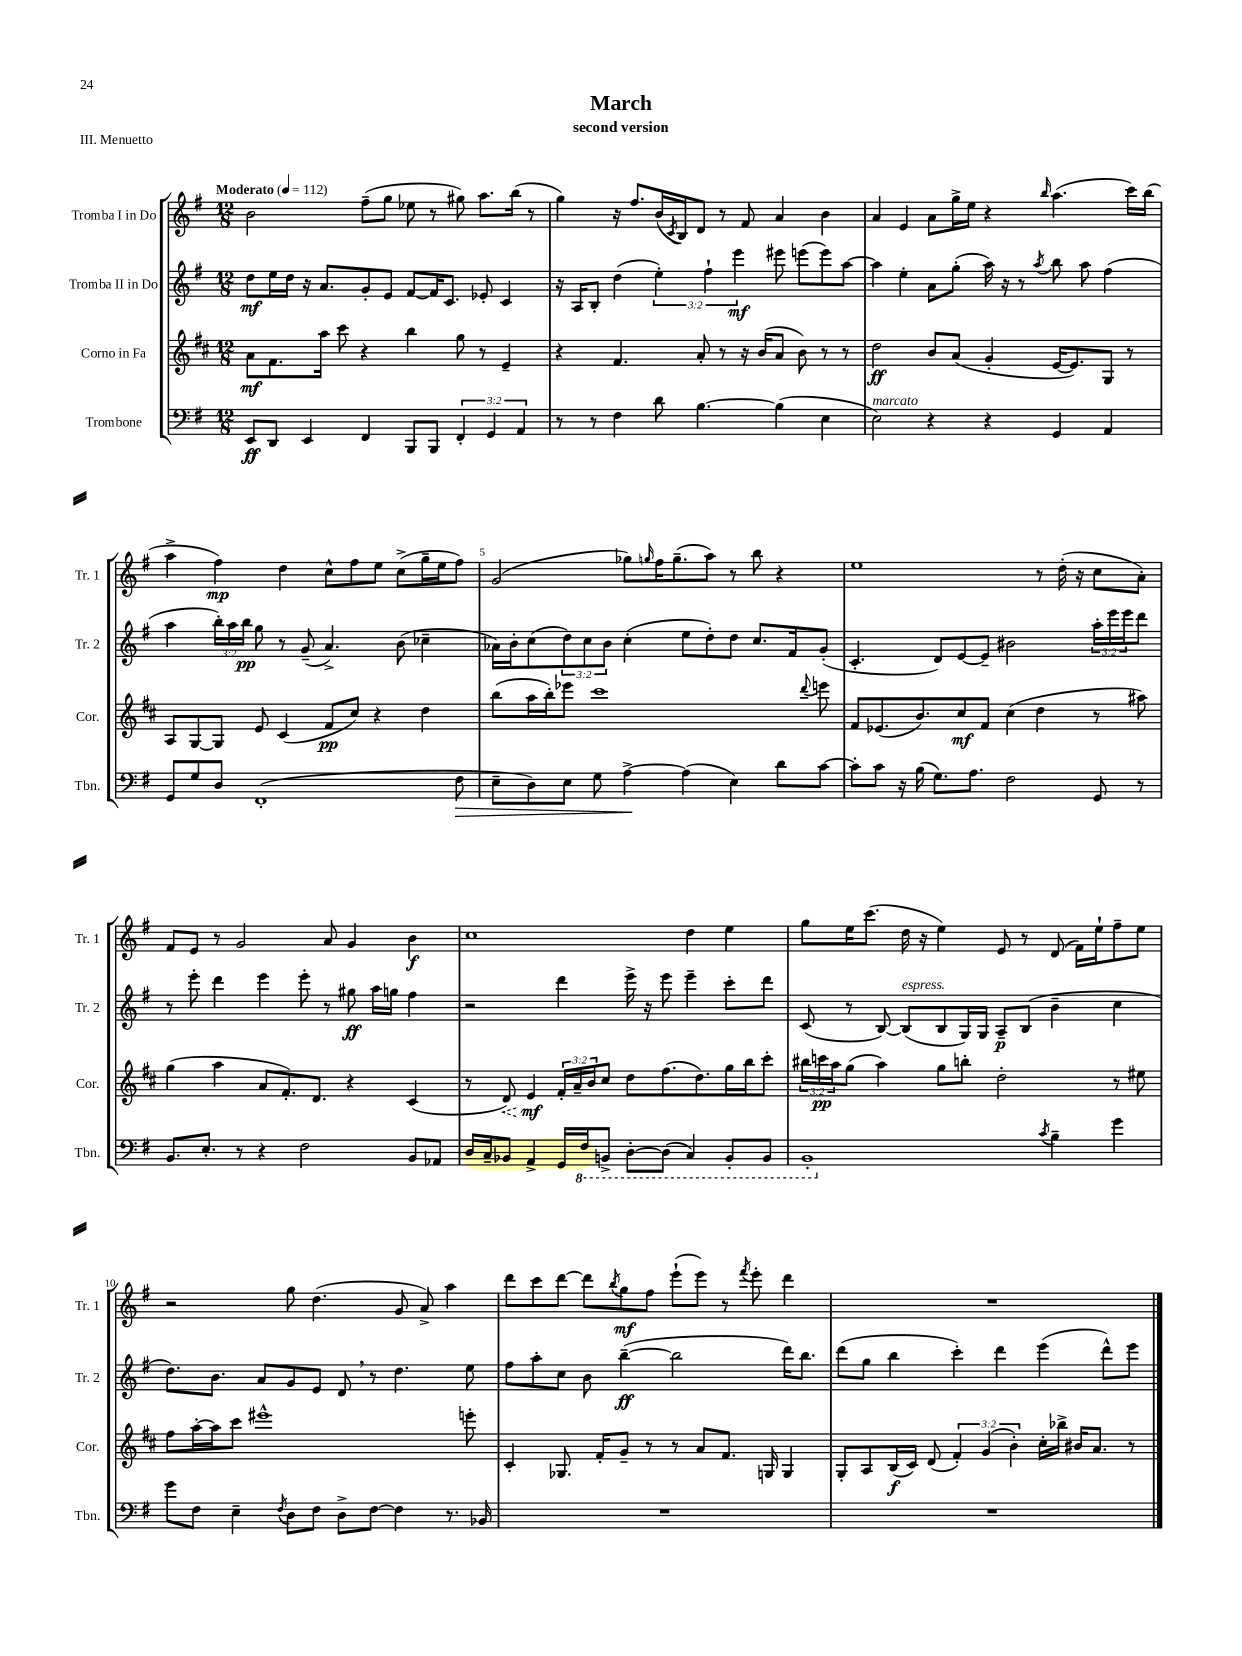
\header { title = "March" subtitle = "second version" piece = "III. Menuetto" }
<<
\new StaffGroup <<
\new Staff = "s0" \with { instrumentName = "Tromba I in Do" shortInstrumentName = "Tr. 1" } {
    \clef treble \key g \major \numericTimeSignature \time 12/8 \tempo "Moderato" 4 = 112
    b'2 fis''8--( g''8 ees''8 r8 gis''8) a''8. b''16( r8 |
    g''4) r16 fis''8. b'16( \acciaccatura { c'8 } b16) d'8 r8 fis'8 a'4 b'4 |
    a'4 e'4 a'8 g''16-> e''16 r4 \grace { b''16 } a''4.( c'''16) b''16( |
    a''4-> fis''4\mp) d''4 c''8-^ fis''8 e''8 c''8->( g''16-- e''16 fis''8) |
    g'2( ges''8) \grace { g''16 } fis''16 g''8.--( a''8) r8 b''8 r4 |
    e''1 r8 d''16-.( r16 c''8 a'8-.) |
    fis'8 e'8 r8 g'2 a'8 g'4 b'4\f |
    c''1 d''4 e''4 |
    g''8 e''16 c'''8.( d''16 r16 e''4) e'8 r8 d'8( fis'16) e''16-! fis''8-- e''8 |
    r2 g''8 d''4.( g'8 a'8->) a''4 |
    d'''8 c'''8 d'''8~ d'''8 \acciaccatura { b''8 } g''8\mf fis''8 e'''8-!( e'''8) r8 \acciaccatura { fis'''8 } e'''8-. d'''4 |
    R1. \bar "|." |
}
\new Staff = "s1" \with { instrumentName = "Tromba II in Do" shortInstrumentName = "Tr. 2" } {
    \clef treble \key g \major \numericTimeSignature \time 12/8 \override Staff.TupletNumber.text = #tuplet-number::calc-fraction-text
    d''8\mf e''16 d''16 r16 a'8. g'8-. e'8 fis'8~ fis'16 c'8. ees'8-. c'4 |
    r16 a16 b8-. d''4( \tuplet 3/2 { e''4-.) fis''4-! e'''4\mf } eis'''8 e'''8( e'''8) a''8~ |
    a''4 e''4-. a'8 g''8-.( a''16) r16 r8 \acciaccatura { a''8 } b''8 a''8 fis''4( |
    a''4 \tuplet 3/2 { b''16-.) a''16 b''16\pp } g''8 r8 g'8--( a'4.->) b'8( ces''4-- |
    aes'16) b'16-. c''8( \tuplet 3/2 { d''8) c''8 b'8 } c''4-.( e''8 d''8-.) d''8 c''8. fis'16 g'8-.( |
    c'4.-. d'8) e'8~ e'8-- bis'2 \tuplet 3/2 { a''16-. e'''16 e'''16 } d'''8 |
    r8 e'''8-. d'''4 e'''4 e'''8-. r8 gis''8\ff a''16 g''16 fis''4 |
    r2 d'''4 e'''16-> r16 e'''8 e'''4-- c'''8-. d'''8 |
    c'8( r8 b8~) b8^\markup { \italic "espress." }( b8 g16) g16 a8--\p b8( b'4-- c''4 |
    d''8.) b'8. a'8 g'8 e'8 d'8 \breathe r8 d''4. e''8 |
    fis''8 a''8-. c''8 b'8 b''4~--\ff( b''2 d'''16) b''8. |
    d'''8( g''8 b''4 c'''4-.) d'''4 e'''4( d'''8-^) e'''8 \bar "|." |
}
\new Staff = "s2" \with { instrumentName = "Corno in Fa" shortInstrumentName = "Cor." } {
    \clef treble \key d \major \numericTimeSignature \time 12/8 \override Staff.TupletNumber.text = #tuplet-number::calc-fraction-text
    a'8\mf fis'8. a''16 cis'''8 r4 b''4 g''8 r8 e'4-- |
    r4 fis'4. a'8-. r8 r16 b'16( a'8 b'8) r8 r8 |
    d''2\ff b'8 a'8( g'4-. e'16~ e'8.) g8 r8 |
    a8 g8~ g8 e'8 cis'4( fis'8\pp cis''8) r4 d''4 |
    b''8( a''16 b''16-.) ees'''8 cis'''1 \appoggiatura { d'''8 } e'''8 |
    fis'8 ees'8.( b'8.) cis''8\mf fis'8 cis''4( d''4 r8 ais''8) |
    g''4( a''4 a'8 fis'8.-.) d'8. r4 cis'4( |
    r8 \once \override Hairpin.style = #'dashed-line d'8\<) e'4\mf\! \tuplet 3/2 { fis'16-. a'16-- b'16 } cis''8 d''8 fis''8.( d''8.) g''16 b''16 cis'''8-. |
    \tuplet 3/2 { bis''16 c'''16\pp a''16 } g''8( a''4) g''8 b''8-. d''2-. r8 eis''8 |
    fis''8 a''16~-. a''16 cis'''8 eis'''1-^ e'''8-. |
    cis'4-. ges8. fis'16-. g'8-- r8 r8 a'8 fis'8. g16 g4 |
    g8-. a8 b16\f( cis'16) d'8( \tuplet 3/2 { fis'4-.) g'4( b'4-.) } cis''16-. bes''16-> bis'16 a'8. r8 \bar "|." |
}
\new Staff = "s3" \with { instrumentName = "Trombone" shortInstrumentName = "Tbn." } {
    \clef bass \key g \major \numericTimeSignature \time 12/8 \override Staff.TupletNumber.text = #tuplet-number::calc-fraction-text
    e,8\ff d,8 e,4 fis,4 b,,8 b,,8 \tuplet 3/2 { fis,4-. g,4 a,4 } |
    r8 r8 fis4 d'8 b4.~ b4( e4 |
    e2^\markup { \italic "marcato" }) r4 r4 g,4 a,4 |
    g,8 g8 d8 fis,1-.( fis8\> |
    e8-- d8) e8 g8 a4~->\! a4( e4) d'8 c'8~ |
    c'8-. c'8 r16 b16( g8.) a8. fis2 g,8 r8 |
    b,8. e8.-. r8 r4 fis2 b,8 aes,8 |
    d16 c16-- bes,8 a,4-> g,16 \ottava #-1 fis,16 b,,!8-> d,8~-. d,8( c,4) b,,8-. b,,8 |
    b,,1-. \ottava #0 \acciaccatura { c'8 } b4-- g'4 |
    g'8 fis8 e4-- \acciaccatura { fis8 } d8 fis8 d8-> fis8~ fis4 r8. bes,16 |
    R1. |
    R1. \bar "|." |
}
>>
>>
\layout { \context { \Score \override BarNumber.break-visibility = ##(#f #t #t) barNumberVisibility = #(every-nth-bar-number-visible 5) } }
